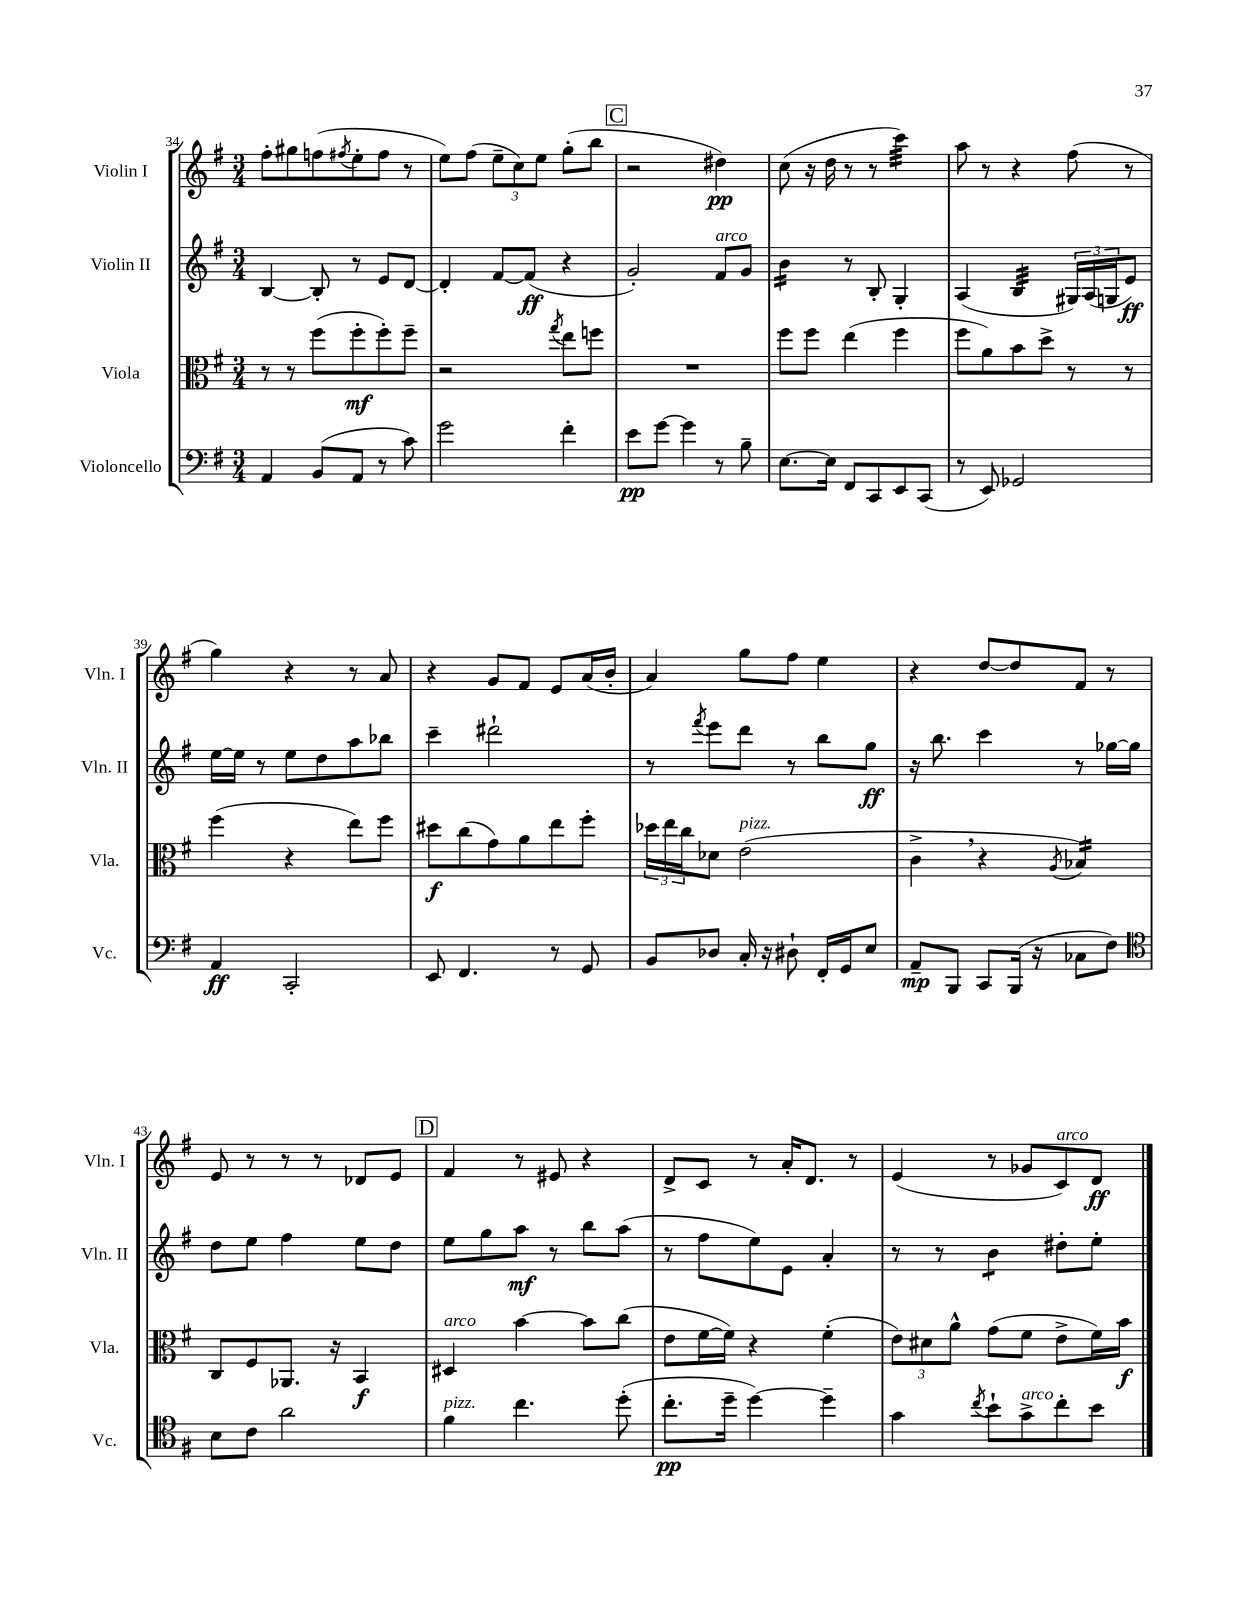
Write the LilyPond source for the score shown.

<<
\new StaffGroup <<
\new Staff = "s0" \with { instrumentName = "Violin I" shortInstrumentName = "Vln. I" } {
    \clef treble \key g \major \numericTimeSignature \time 3/4
    fis''8-. gis''8 f''8( \acciaccatura { fis''8 } e''8-. fis''8 r8 |
    e''8) fis''8( \tuplet 3/2 { e''8-- c''8) e''8 } g''8-.( b''8 |
    \mark \markup { \box "C" } r2 dis''4\pp) |
    c''8( r16 d''16 r8 r8 c'''4:32) |
    a''8 r8 r4 fis''8( r8 |
    g''4) r4 r8 a'8 |
    r4 g'8 fis'8 e'8 a'16( b'16-. |
    a'4) g''8 fis''8 e''4 |
    r4 d''8~ d''8 fis'8 r8 |
    e'8 r8 r8 r8 des'8 e'8 |
    \mark \markup { \box "D" } fis'4 r8 eis'8 r4 |
    d'8-> c'8 r8 a'16-. d'8. r8 |
    e'4( r8 ges'8 c'8^\markup { \italic "arco" }) d'8\ff \bar "|." |
}
\new Staff = "s1" \with { instrumentName = "Violin II" shortInstrumentName = "Vln. II" } {
    \clef treble \key g \major \numericTimeSignature \time 3/4
    b4~ b8-. r8 e'8 d'8~ |
    d'4-. fis'8~ fis'8\ff( r4 |
    \mark \markup { \box "C" } g'2-.) fis'8^\markup { \italic "arco" } g'8 |
    b'4:16 r8 b8-. g4-. |
    a4( b4:32 \tuplet 3/2 { gis16) a16( g16 } e'8\ff) |
    e''16~ e''16 r8 e''8 d''8 a''8 bes''8 |
    c'''4-- dis'''2-! |
    r8 \acciaccatura { fis'''8 } e'''8 d'''8 r8 b''8 g''8\ff |
    r16 b''8. c'''4 r8 ges''16~ ges''16 |
    d''8 e''8 fis''4 e''8 d''8 |
    \mark \markup { \box "D" } e''8 g''8 a''8\mf r8 b''8 a''8( |
    r8 fis''8 e''8) e'8 a'4-. |
    r8 r8 b'4:8 dis''8-. e''8-. \bar "|." |
}
\new Staff = "s2" \with { instrumentName = "Viola" shortInstrumentName = "Vla." } {
    \clef alto \key g \major \numericTimeSignature \time 3/4
    r8 r8 fis''8( fis''8-.\mf fis''8-.) fis''8-- |
    r2 \acciaccatura { g''8 } e''8 f''8 |
    \mark \markup { \box "C" } R2. |
    fis''8 fis''8 e''4( fis''4 |
    fis''8 a'8) b'8 d''8-> r8 r8 |
    fis''4( r4 e''8) fis''8 |
    dis''8\f c''8( g'8) a'8 e''8 fis''8-. |
    \tuplet 3/2 { des''16 e''16 c''16 } des'8 e'2^\markup { \italic "pizz." }( |
    c'4-> \breathe r4 \acciaccatura { a8 } bes4:16) |
    c8 fis8 aes,8. r16 b,4\f |
    \mark \markup { \box "D" } dis4^\markup { \italic "arco" } b'4~ b'8 c''8( |
    e'8 fis'16~ fis'16) r4 fis'4-.( |
    \tuplet 3/2 { e'8) dis'8 a'8-^ } g'8( fis'8 e'8-> fis'16) b'16\f \bar "|." |
}
\new Staff = "s3" \with { instrumentName = "Violoncello" shortInstrumentName = "Vc." } {
    \clef bass \key g \major \numericTimeSignature \time 3/4
    a,4 b,8( a,8 r8 c'8) |
    g'2 fis'4-. |
    \mark \markup { \box "C" } e'8\pp g'8~ g'4 r8 b8-- |
    e8.~ e16 fis,8 c,8 e,8 c,8( |
    r8 e,8) ges,2 |
    a,4\ff c,2-. |
    e,8 fis,4. r8 g,8 |
    b,8 des8 c16-. r16 dis8-! fis,16-. g,16 e8 |
    a,8--\mp b,,8 c,8 b,,16( r16 ces8 fis8) |
    \clef tenor b8 c'8 a'2 |
    \mark \markup { \box "D" } fis'4^\markup { \italic "pizz." } c''4. d''8-.( |
    c''8.-.\pp d''16-- d''4~) d''4-- |
    g'4 \acciaccatura { c''8 } b'8-! g'8->^\markup { \italic "arco" } c''8-. b'8 \bar "|." |
}
>>
>>
\layout { \context { \Score currentBarNumber = #34 } }
